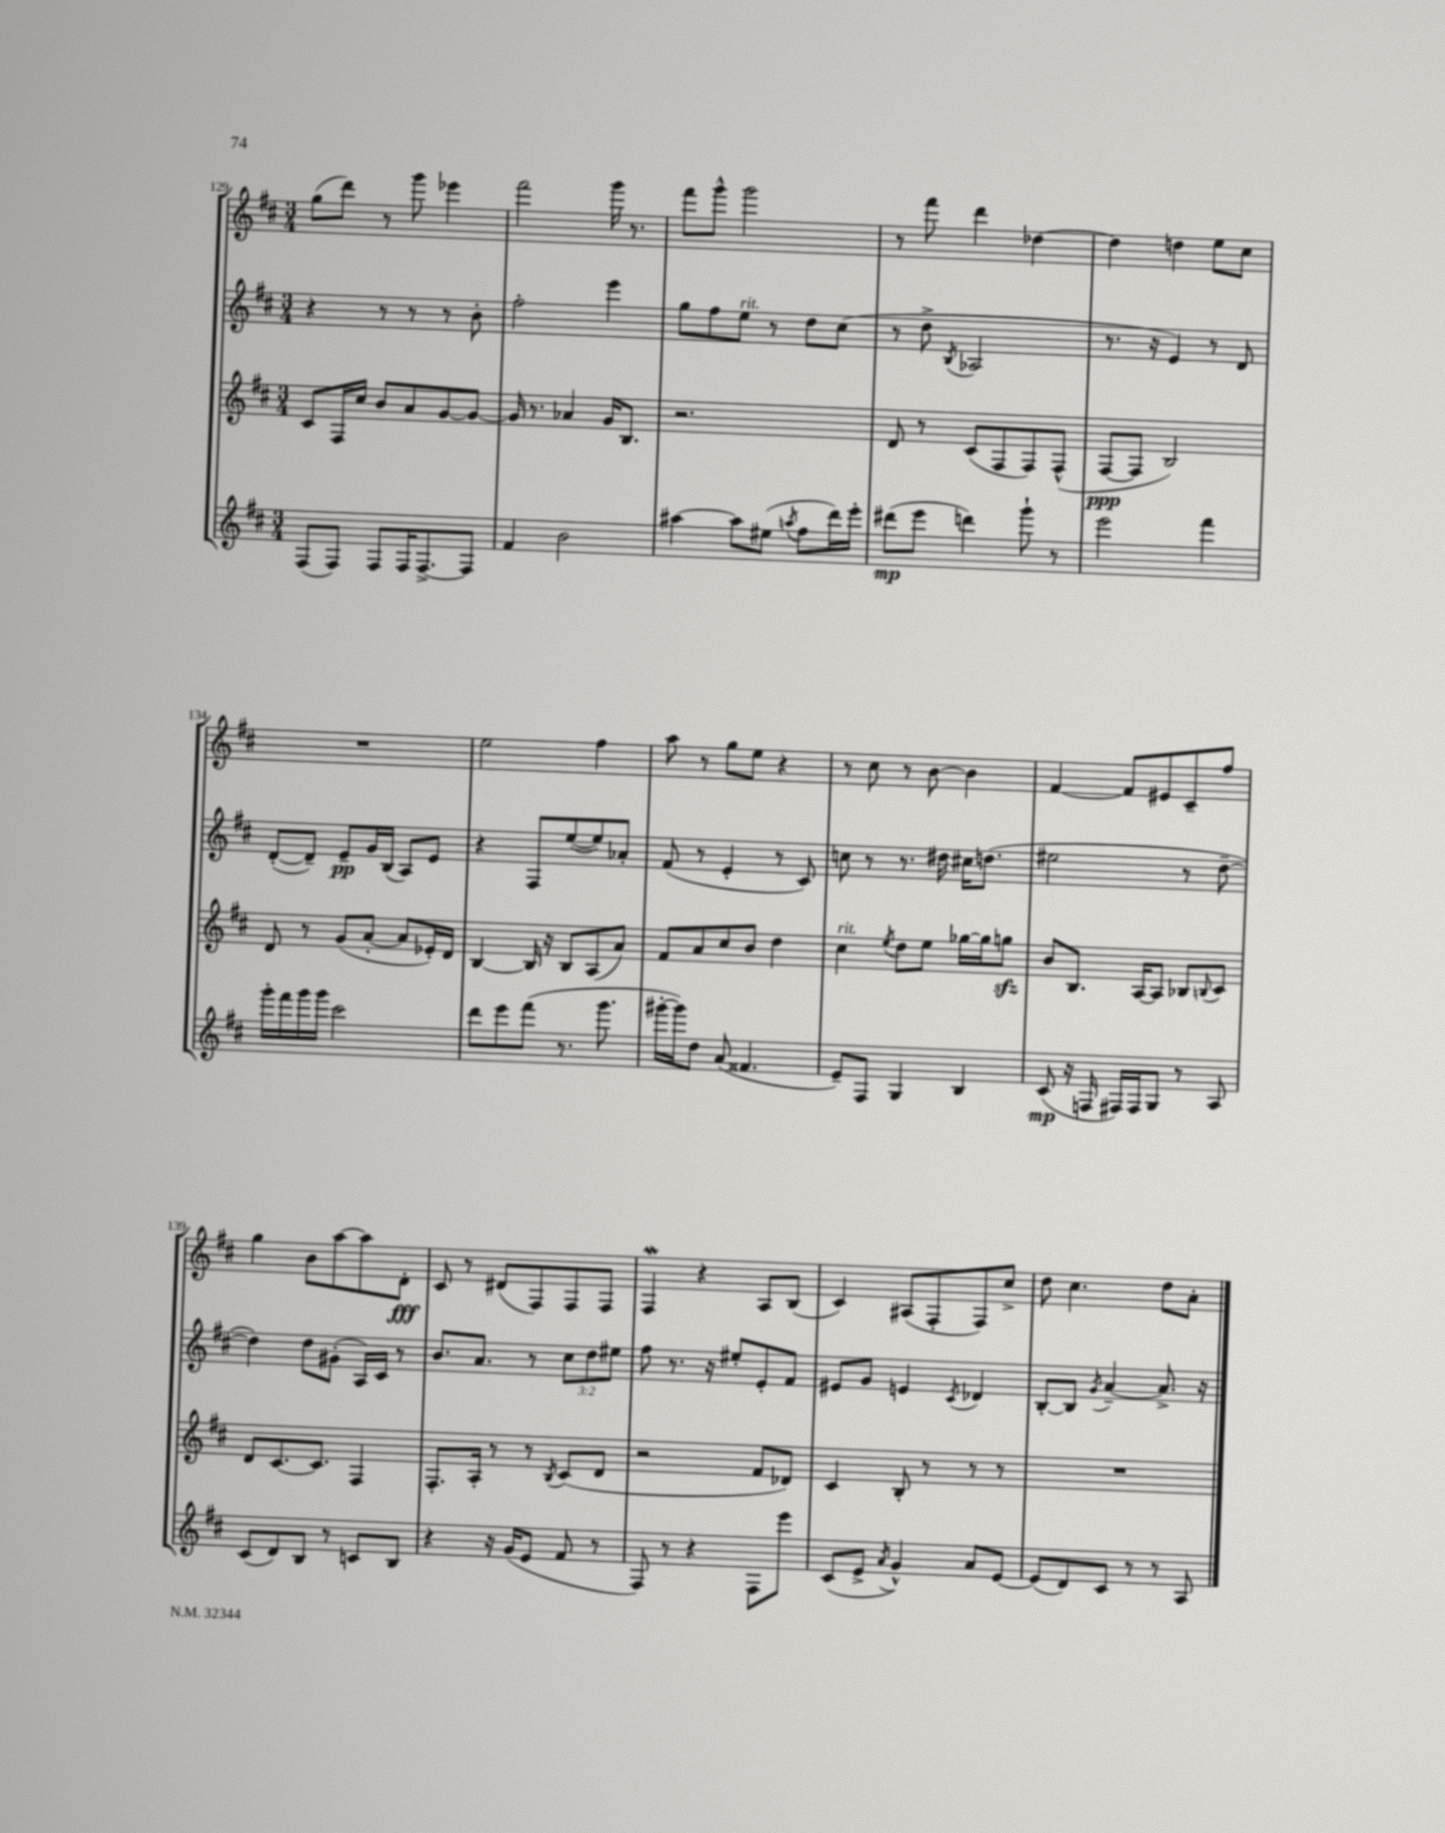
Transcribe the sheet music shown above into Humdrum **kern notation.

**kern	**kern	**kern	**kern
*staff4	*staff3	*staff2	*staff1
*clefG2	*clefG2	*clefG2	*clefG2
*k[f#c#]	*k[f#c#]	*k[f#c#]	*k[f#c#]
*M3/4	*M3/4	*M3/4	*M3/4
(8F#	8c#	4r	(8gg
8F#)	16F#	.	8ddd)
.	16cc#	.	.
8F#	8b	8r	8r
16F#	8a	8r	8ggg
[8.F#^	.	.	.
.	[8g	8r	4eee-
8F#]	8g_	8b'	.
=	=	=	=
4f#	16g]	2ff#'	2fff#
.	8.r	.	.
2b	4a-	.	.
.	16g	4eee	16ggg
.	8.B	.	8.r
=	=	=	=
[4aa#	2.r	8gg	8fff#
.	.	8ff#	8ggg^^
8aa#]	.	8ee	2ggg
(8ee#	.	8r	.
8qaa	.	.	.
8ff#	.	8dd	.
16ddd)	.	(8cc#	.
16eee'	.	.	.
=	=	=	=
(8ddd#	8d	8r	8r
8eee	8r	8dd^	8fff#
.	.	8qB	.
4ddd)	(8c#	2A-	4ddd
.	8F#	.	.
8ggg`	8F#)	.	[4dd-
8r	(8F#^^	.	.
=	=	=	=
2eee	[8F#	8.r	4dd-]
.	8F#]	.	.
.	.	16r	.
.	2B)	4e)	4dd
4fff#	.	8r	8ee
.	.	8d	8cc#
=	=	=	=
16ggg'	8d	([8d'	2.r
16fff#	.	.	.
16ggg	8r	8d~])	.
16ggg	.	.	.
2ccc#	(8g	8e~	.
.	[8a'	16g	.
.	.	(16B	.
.	8a]	8A)	.
.	16e-')	8e	.
.	16d	.	.
=	=	=	=
8ddd	[4B	4r	2ee
8eee	.	.	.
(8fff#	16B]	8F#	.
.	16r	.	.
8.r	8B	([8ee	.
.	(8A	8ee])	4ff#
8.ggg	.	.	.
.	8a)	8a-'	.
=	=	=	=
[16ggg#'	8f#	(8f#	8aa
16ggg#])	.	.	.
8dd	8a	8r	8r
(8a	8cc#	4e'	8gg
4.f##	8b	.	8ee
.	4dd	8r	4r
.	.	8c#)	.
=	=	=	=
8e~)	4cc#	8cc	8r
8F#	.	8r	8cc#
.	8qee	.	.
4G	8dd	8.r	8r
.	8ee	.	[8b
.	.	16dd#	.
4B	[16gg-	16cc#	4b]
.	16gg-]	(8.dd	.
.	8gg	.	.
=	=	=	=
(8c#	8b	2ee#	[4f#
16r	8.B	.	.
16F	.	.	.
16F#)	.	.	8f#]
16F#	[16A	.	.
8G	8A]	.	8e#
8r	8B-	8r	8c#~
.	8qqB	.	.
8A	8c#	[8dd~	8ff#
=	=	=	=
(8c#	8d	4dd])	4gg
8d)	[8.c#	.	.
8B	.	8dd	8b
.	8.c#]	.	.
8r	.	(8g#'	[8aa
8c	4F#	16A)	8aa]
.	.	16c#	.
8B	.	8r	8d'
=	=	=	=
4r	8.F#'	8.b	8c#
.	.	.	8r
.	16A'	8.a	.
16r	8r	.	(8d#
(16g	.	.	.
8e	8r	8r	8F#)
.	8qB	.	.
8f#	(8c#	12cc#	8F#
.	.	12dd	.
8r	8d	.	8F#
.	.	12ee#	.
=	=	=	=
8F#)	2r	8ff#	4F#
8r	.	8.r	.
4r	.	.	4r
.	.	16r	.
.	.	8ee#'	.
8F#	8f#	8e'	8A
8eee	8d-)	8f#	(8B
=	=	=	=
(8c#	4c#	8e#	4c#)
8e^	.	8g	.
8qa	.	.	.
4g^^)	8B'	4e	(8A#
.	8r	.	8F#'
.	.	8qc#	.
8a	8r	4d-	8F#)
[8e	8r	.	8cc#^
=	=	=	=
(8e]	2.r	[8B'	8dd
8d)	.	8B]	4.cc#
.	.	8qg	.
8c#	.	[4a~	.
8r	.	.	.
8r	.	8.a^]	8dd
8A	.	.	8a'
.	.	16r	.
==	==	==	==
*-	*-	*-	*-
